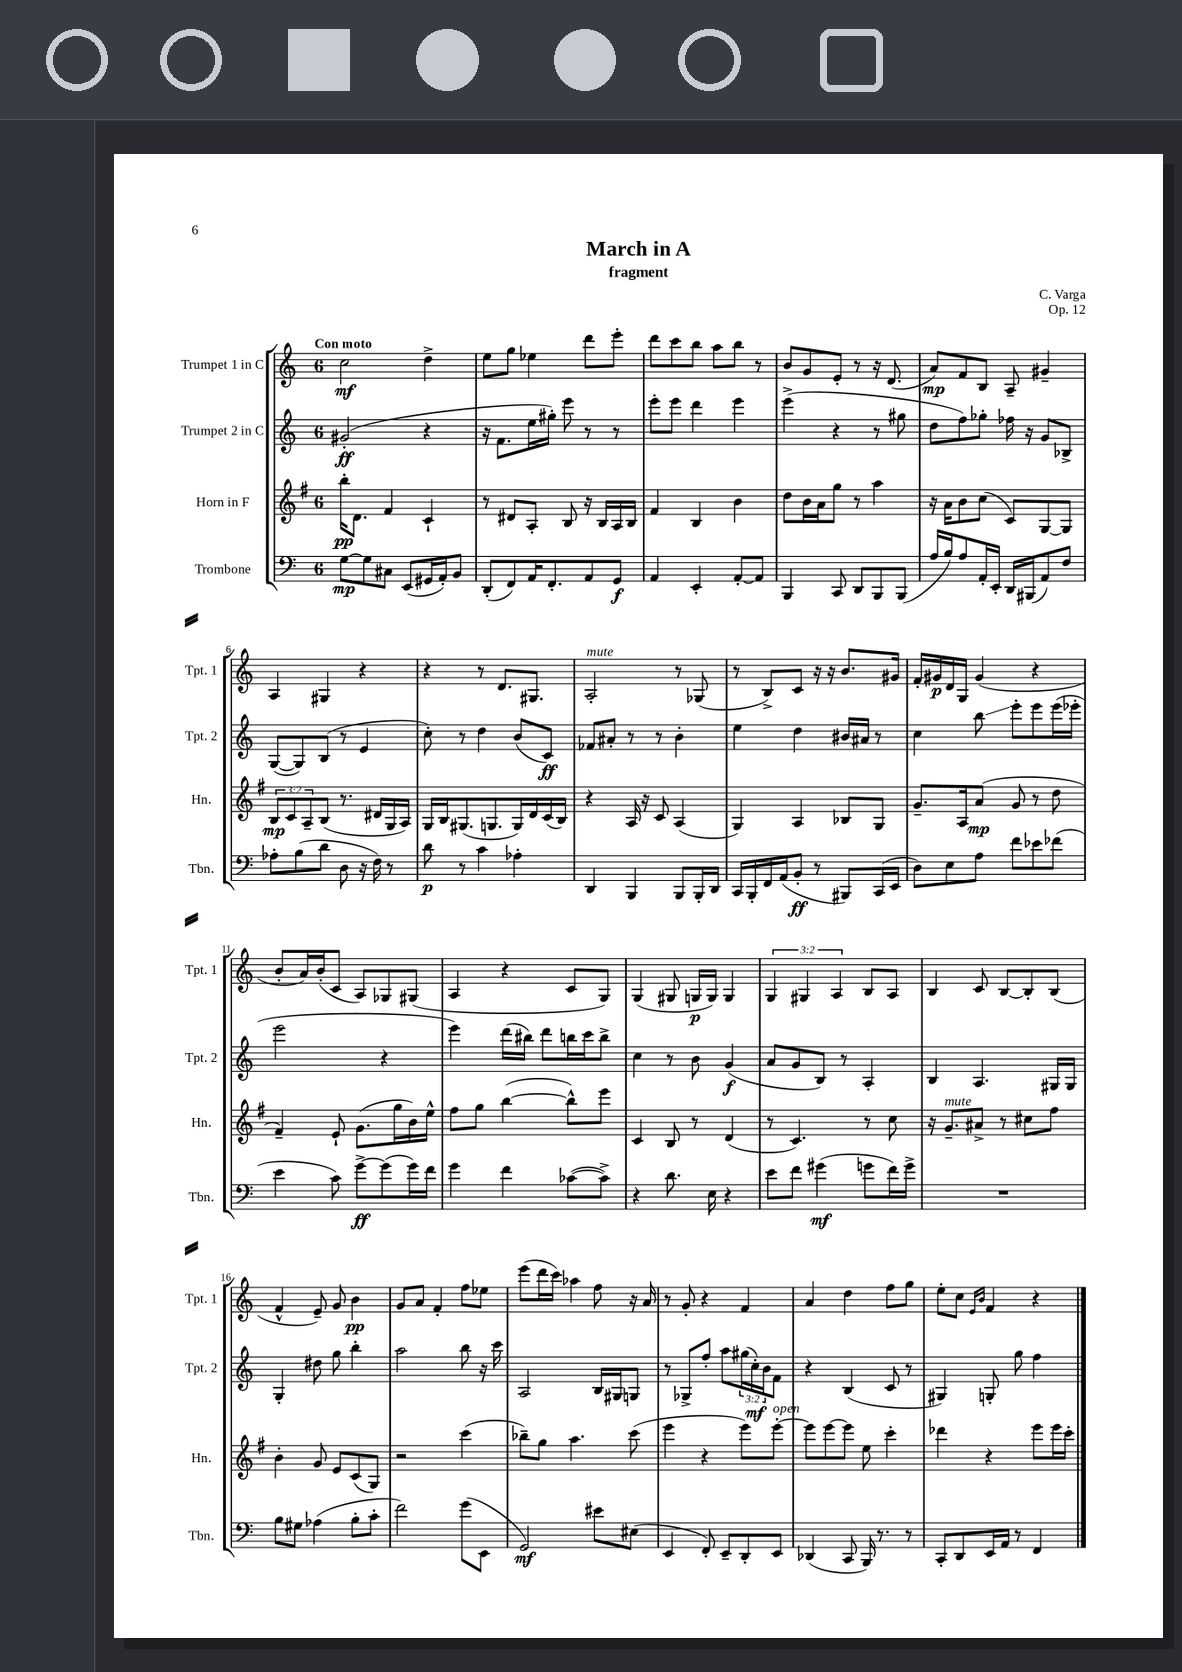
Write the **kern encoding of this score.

**kern	**kern	**kern	**kern
*staff4	*staff3	*staff2	*staff1
*clefF4	*clefG2	*clefG2	*clefG2
*k[]	*k[f#]	*k[]	*k[]
*M6/8	*M6/8	*M6/8	*M6/8
[8G	16bb'	(2g#'	2cc
.	8.d	.	.
8G]	.	.	.
8C#	4f#	.	.
(8EE	.	.	.
16GG#	4c`	4r	4dd^
16AA')	.	.	.
8BB	.	.	.
=	=	=	=
(8DD'	8r	16r	8ee
.	.	8.f	.
8FF)	8d#	.	8gg
16AA	8A'	16ee	4ee-
8.FF'	.	16gg#')	.
.	8B	8eee	.
8AA	16r	8r	8ddd
.	16B	.	.
8GG	16A	8r	8eee'
.	16B	.	.
=	=	=	=
4AA	4f#	8eee'	8ddd
.	.	8eee	8ccc
4EE'	4B	4ddd	8bb
.	.	.	8aa
[8AA'	4b	4eee	8bb
8AA]	.	.	8r
=	=	=	=
4BBB	8dd	(4eee^	8b
.	16b	.	8g
.	16a	.	.
8CC	8gg	4r	8e'
8DD	8r	.	8r
8BBB	4aa	8r	16r
.	.	.	(8.d
(8BBB	.	8gg#	.
=	=	=	=
16A	16r	8dd	8a)
16B)	16a	.	.
8A	8b	8ff)	8f
16AA'	(8cc	8gg-'	8B
16EE'	.	.	.
16DD	8c)	16ff-	8A~
(16BBB#	.	16r	.
8AA)	[8G	8g	4g#~
8F	8G]	8B-^	.
=	=	=	=
8A-'	12B	([8G	4A
.	12c	.	.
(8B	.	8G])	.
.	12A~	.	.
8d	(8B	(8B	4G#
8D	8.r	8r	.
16r	.	4e	4r
16F)	16d#	.	.
8r	16G	.	.
.	16A)	.	.
=	=	=	=
8d	16G	8cc')	4r
.	16B	.	.
8r	(8.G#	8r	.
4c	.	4dd	8r
.	8.G	.	.
.	.	.	8.d
4A-'	16G)	(8b	.
.	16d	.	8.G#
.	(16c	8c)	.
.	16B)	.	.
=	=	=	=
4DD	4r	8f-	2A'
.	.	8a#'	.
4BBB	16A	8r	.
.	16r	.	.
.	8c	8r	.
8BBB	(4A	4b'	8r
16BBB'	.	.	(8G-
16DD	.	.	.
=	=	=	=
16CC	4G)	4ee	8r
16BBB'	.	.	.
16FF	.	.	8B^)
(16AA	.	.	.
8BB'	4A	4dd	8c
8r	.	.	16r
.	.	.	16r
8BBB#)	8B-	16b#	8.b
.	.	16a#	.
(16CC	8G	8r	.
16EE	.	.	16g#
=	=	=	=
8D)	8.g~	4cc	16f'
.	.	.	16g#
8E	.	.	16d
.	16A	.	16G
8A	(8a	8bb	(4g#
8f	8g	8eee'	.
8e-	8r	8eee	4r
(8f-	8dd	(16eee	.
.	.	16eee-'	.
=	=	=	=
4e	4f#~)	2eee	8b'
.	.	.	16a)
.	.	.	(16b'
8c)	8e`	.	8c
[8g^	(8.g	.	8A)
(8g]	.	4r	8G-
.	16gg	.	.
16g)	16b)	.	(8G#
16f	16ee^^	.	.
=	=	=	=
4g	8ff#	4eee)	4A
.	8gg	.	.
4f	([4bb	(16ddd	4r
.	.	16bb#)	.
.	.	8ddd	.
([8c-	8bb^^])	16bb	8c
.	.	16ccc	.
8c-^])	8eee	8bb^	8G)
=	=	=	=
4r	4c	4cc	(4G
8.d	8B	8r	8G#
.	8r	8b	16G
16E	.	.	16G)
4r	(4d	(4g	4G
=	=	=	=
8e	8r	8a	6G
8f	4.c)	8g	.
.	.	.	6G#
(4g#	.	8B)	.
.	.	.	6A
.	.	8r	.
8g	8r	4A'	8B
16f)	8cc	.	8A
16g^	.	.	.
=	=	=	=
2.r	16r	4B	4B
.	8.g~	.	.
.	8a#^	4.A	8c
.	8r	.	[8B
.	8cc#	.	8B']
.	8ff#	16G#	(8B
.	.	16G#	.
=	=	=	=
8B	4b'	4G'	4f^^
8G#	.	.	.
(4A-	8g	8dd#	8e~)
.	8e	8gg	8g
8B'	(8c	4bb'	4b
8c'	8G)	.	.
=	=	=	=
2f)	2r	2aa	8g
.	.	.	8a
.	.	.	4f'
(8g	(4ccc	8bb	8ff
8EE	.	16r	8ee-
.	.	16ccc	.
=	=	=	=
2GG)	8bb-~)	2A	(8eee
.	8gg	.	16ddd
.	.	.	16ccc)
.	4.aa	.	4aa-
8e#	.	16B	8ff
.	.	16G#	.
(8E#	(8ccc	8G	16r
.	.	.	16a
=	=	=	=
4EE	4eee	8r	8r
.	.	8G-^	8g'
8FF')	4r	8ff'	4r
8EE~	.	8aa	.
8DD'	8eee)	(24gg#	4f
.	.	24cc')	.
.	.	24b	.
8EE	[8eee'	8f	.
=	=	=	=
(4DD-	8eee]	4r	4a
.	[8eee	.	.
8CC	8eee]	(4B	4dd
16BBB)	8ee	.	.
8.r	.	.	.
.	4ccc'	8c	8ff
8r	.	8r	8gg
=	=	=	=
8CC'	4ddd-	4G#)	8ee'
8DD	.	.	8cc
.	.	.	16qqe
.	.	.	16qqb
16EE	4r	8G'	4f
16AA	.	.	.
8r	.	8gg	.
4FF	8eee	4ff	4r
.	16eee	.	.
.	16ccc'	.	.
==	==	==	==
*-	*-	*-	*-
